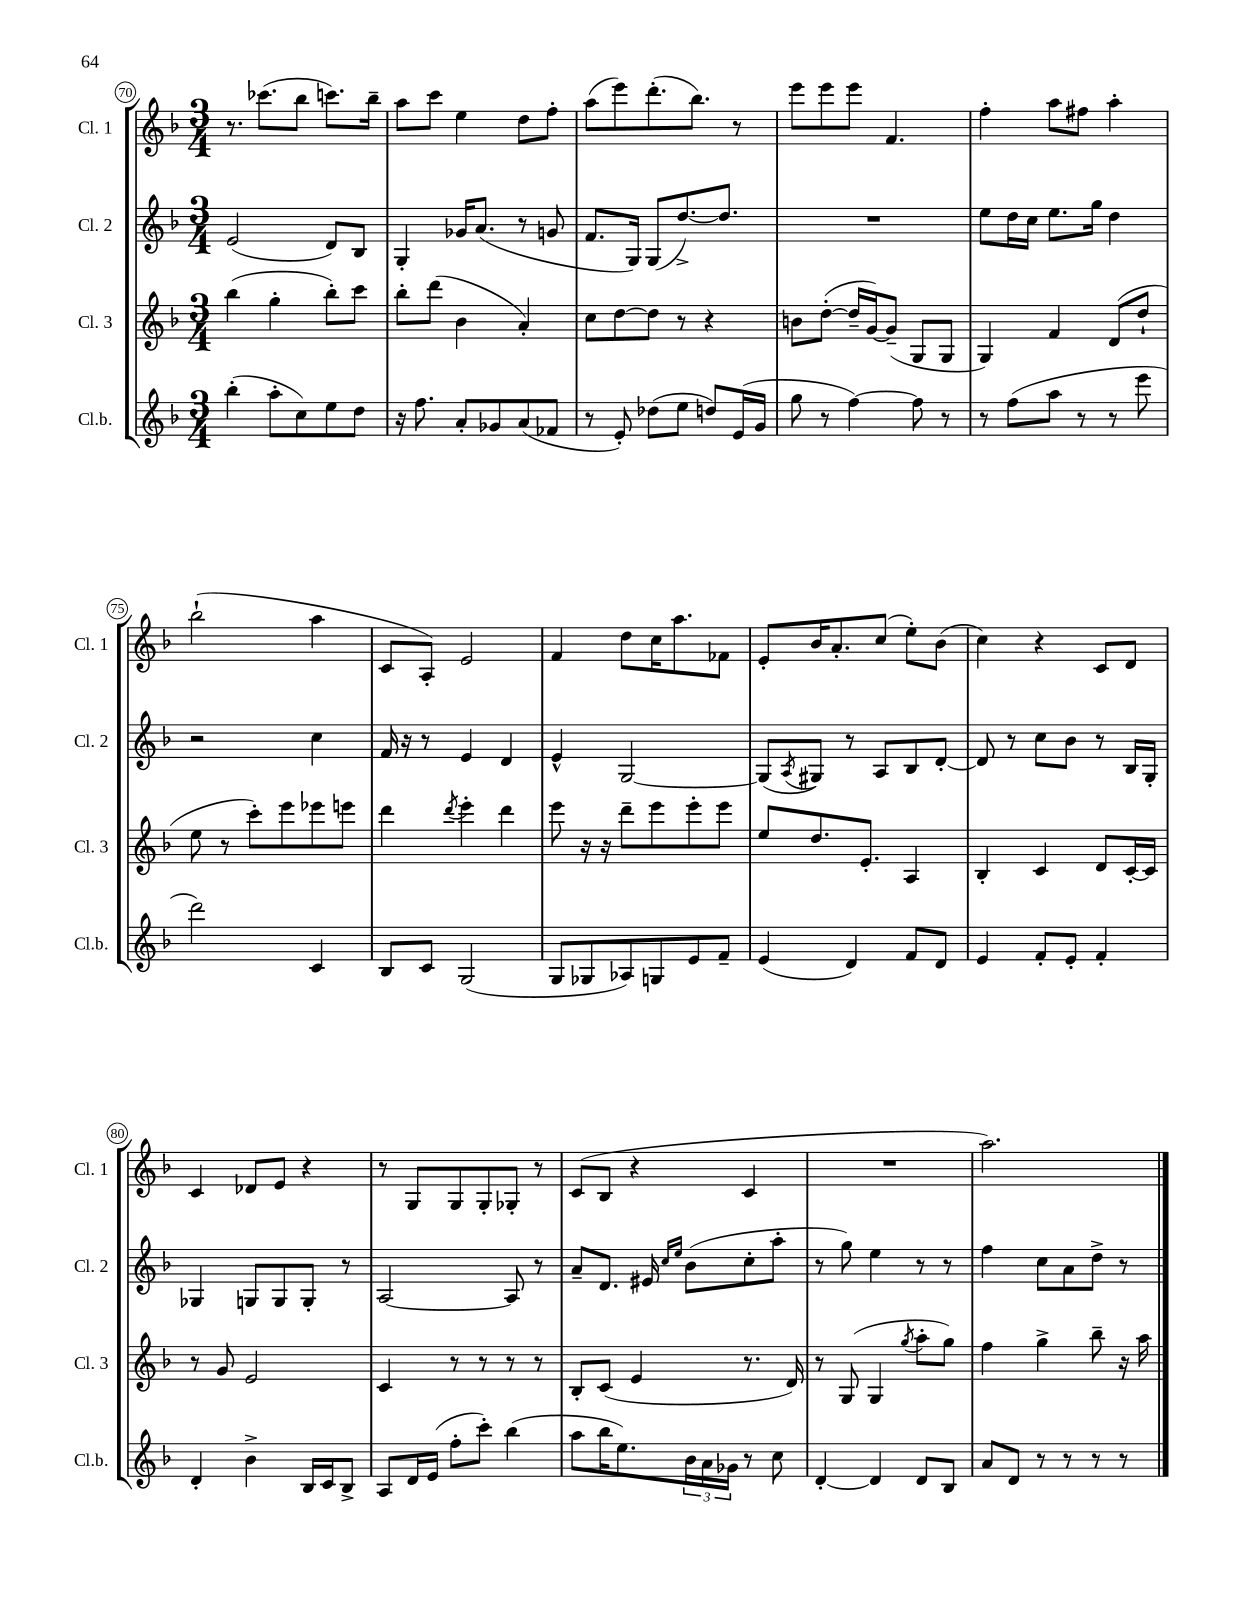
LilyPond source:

<<
\new StaffGroup <<
\new Staff = "s0" \with { instrumentName = "Cl. 1" shortInstrumentName = "Cl. 1" } {
    \clef treble \key f \major \numericTimeSignature \time 3/4
    r8. ces'''8.( bes''8 c'''8.) bes''16-- |
    a''8 c'''8 e''4 d''8 f''8-. |
    a''8( e'''8) d'''8.-.( bes''8.) r8 |
    e'''8 e'''8 e'''8 f'4. |
    f''4-. a''8 fis''8 a''4-. |
    bes''2-!( a''4 |
    c'8 a8-.) e'2 |
    f'4 d''8 c''16 a''8. fes'8 |
    e'8-. bes'16 a'8.-. c''8( e''8-.) bes'8( |
    c''4) r4 c'8 d'8 |
    c'4 des'8 e'8 r4 |
    r8 g8 g8 g8-. ges8-. r8 |
    c'8( bes8 r4 c'4 |
    R2. |
    a''2.) \bar "|." |
}
\new Staff = "s1" \with { instrumentName = "Cl. 2" shortInstrumentName = "Cl. 2" } {
    \clef treble \key f \major \numericTimeSignature \time 3/4
    e'2( d'8) bes8 |
    g4-. ges'16 a'8.( r8 g'8 |
    f'8. g16) g8( d''8.~->) d''8. |
    R2. |
    e''8 d''16 c''16 e''8. g''16 d''4 |
    r2 c''4 |
    f'16 r16 r8 e'4 d'4 |
    e'4-^ g2~ |
    g8( \acciaccatura { a8 } gis8) r8 a8 bes8 d'8~-. |
    d'8 r8 c''8 bes'8 r8 bes16 g16-. |
    ges4 g8 g8 g8-. r8 |
    a2~ a8 r8 |
    a'8-- d'8. eis'16 \grace { c''16 e''16 } bes'8( c''8-. a''8-. |
    r8 g''8) e''4 r8 r8 |
    f''4 c''8 a'8 d''8-> r8 \bar "|." |
}
\new Staff = "s2" \with { instrumentName = "Cl. 3" shortInstrumentName = "Cl. 3" } {
    \clef treble \key f \major \numericTimeSignature \time 3/4
    bes''4( g''4-. bes''8-.) c'''8 |
    bes''8-. d'''8( bes'4 a'4-.) |
    c''8 d''8~ d''8 r8 r4 |
    b'8 d''8~-.( d''16-- g'16~) g'8--( g8 g8 |
    g4) f'4 d'8( d''8-! |
    e''8 r8 c'''8-.) e'''8 ees'''8 e'''8 |
    d'''4 \acciaccatura { d'''8 } e'''4-. d'''4 |
    e'''8 r16 r16 d'''8-- e'''8 e'''8-. e'''8 |
    e''8 d''8. e'8.-. a4 |
    bes4-. c'4 d'8 c'16~-. c'16 |
    r8 g'8 e'2 |
    c'4 r8 r8 r8 r8 |
    bes8-. c'8( e'4 r8. d'16) |
    r8 g8( g4 \acciaccatura { g''8 } a''8-. g''8) |
    f''4 g''4-> bes''8-- r16 a''16 \bar "|." |
}
\new Staff = "s3" \with { instrumentName = "Cl.b." shortInstrumentName = "Cl.b." } {
    \clef treble \key f \major \numericTimeSignature \time 3/4
    bes''4-.( a''8-. c''8) e''8 d''8 |
    r16 f''8. a'8-. ges'8 a'8( fes'8 |
    r8 e'8-.) des''8( e''8 d''8) e'16( g'16 |
    g''8 r8 f''4~) f''8 r8 |
    r8 f''8( a''8 r8 r8 e'''8 |
    d'''2) c'4 |
    bes8 c'8 g2( |
    g8 ges8 aes8) g8 e'8 f'8-- |
    e'4( d'4) f'8 d'8 |
    e'4 f'8-. e'8-. f'4-. |
    d'4-. bes'4-> bes16 c'16 bes8-> |
    a8 d'16 e'16( f''8-. c'''8-.) bes''4( |
    a''8 bes''16 e''8.) \tuplet 3/2 { bes'16 a'16 ges'16 } r8 c''8 |
    d'4~-. d'4 d'8 bes8 |
    a'8 d'8 r8 r8 r8 r8 \bar "|." |
}
>>
>>
\layout { \context { \Score currentBarNumber = #70 \override BarNumber.stencil = #(make-stencil-circler 0.1 0.3 ly:text-interface::print) } }
